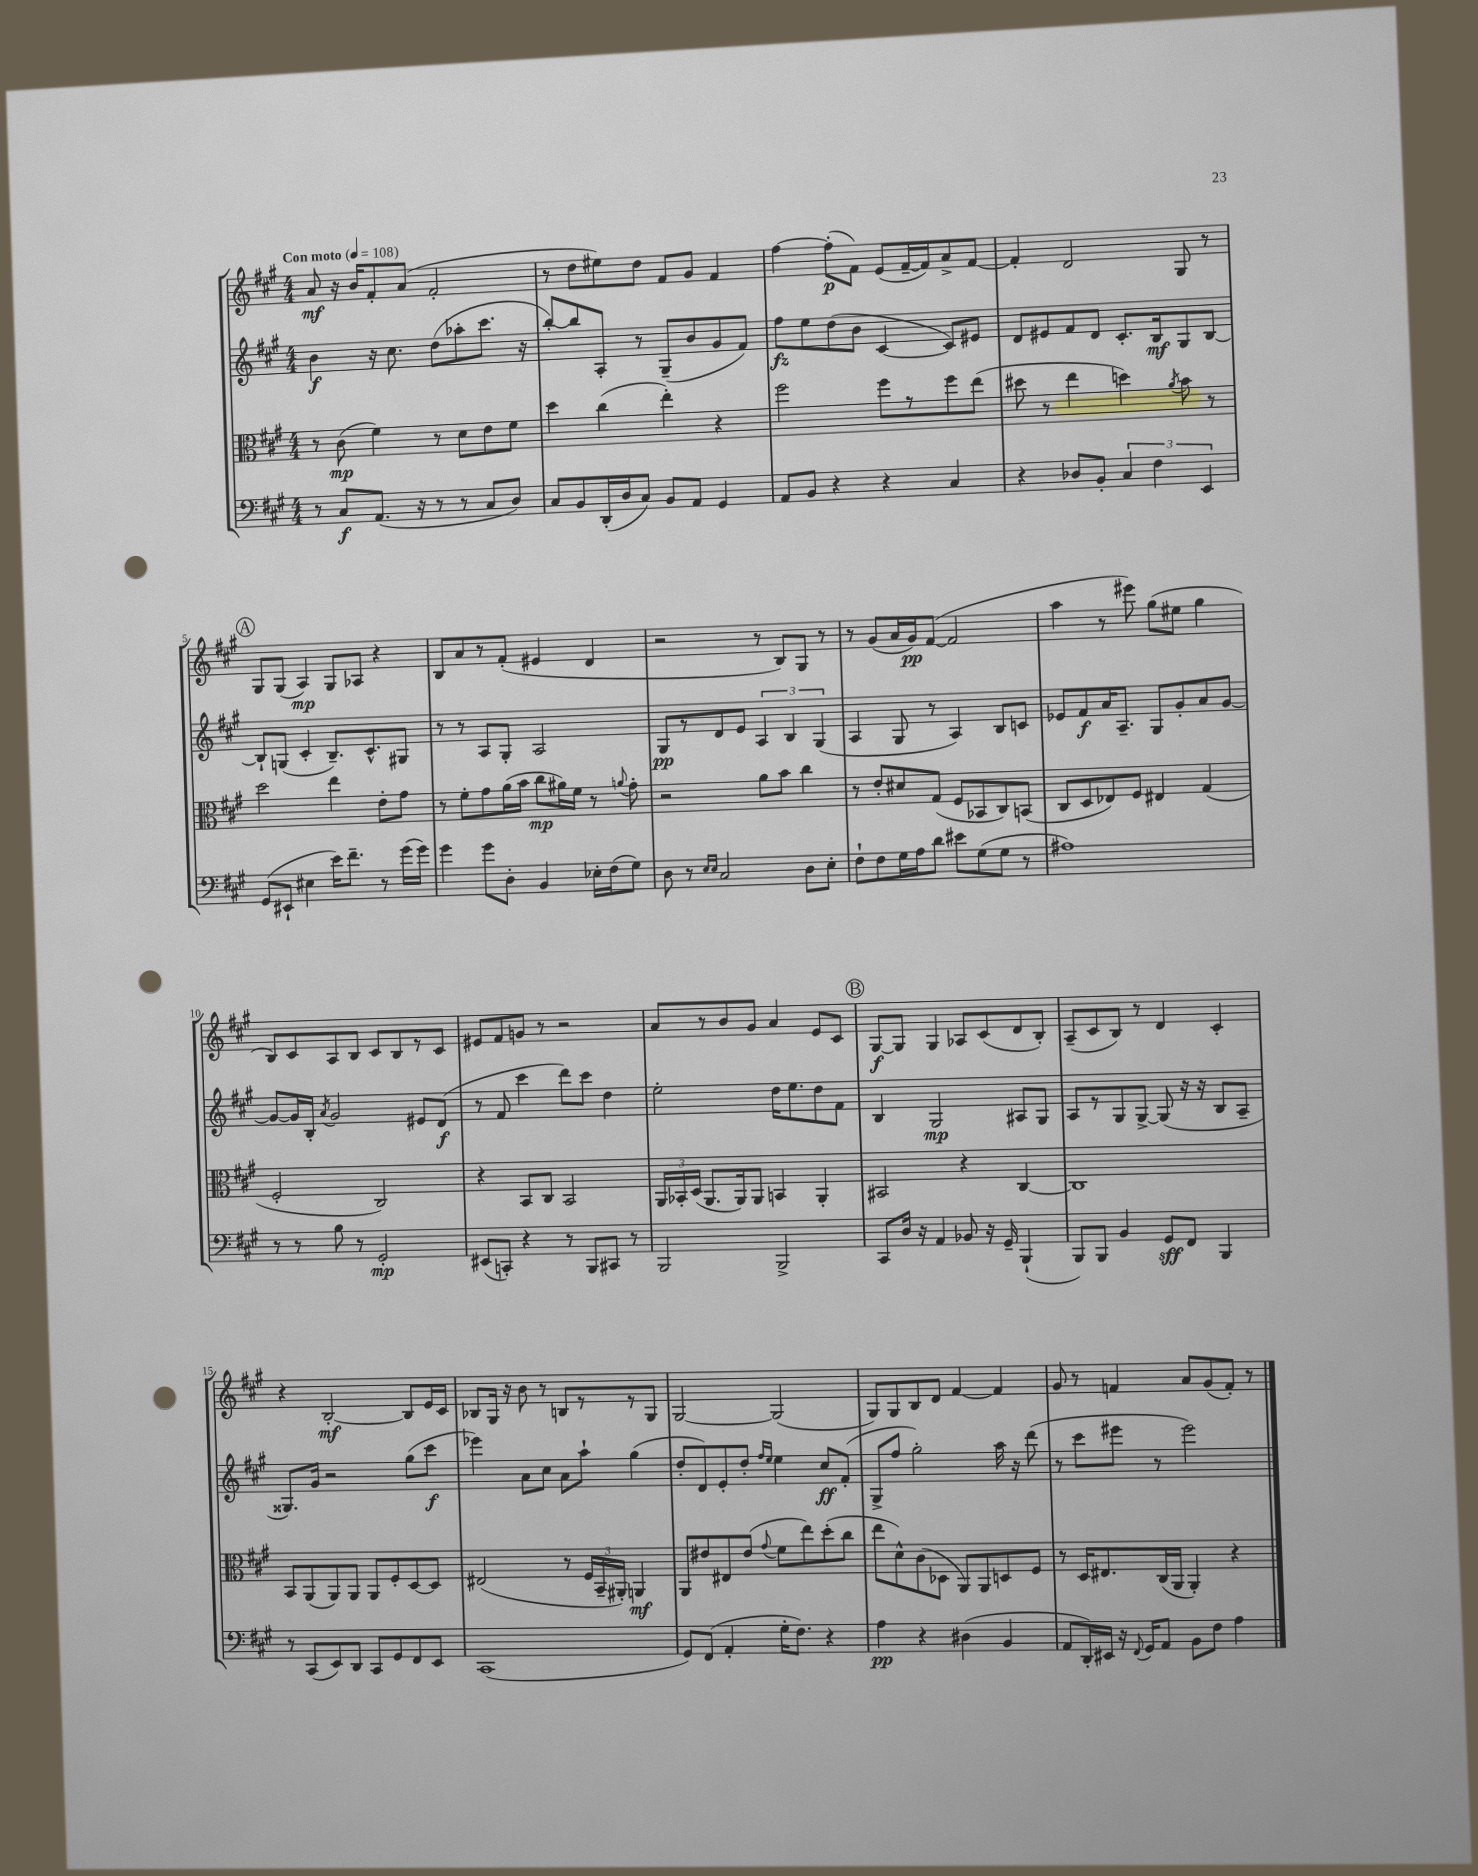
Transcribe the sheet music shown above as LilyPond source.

<<
\new StaffGroup <<
\new Staff = "s0" {
    \clef treble \key a \major \numericTimeSignature \time 4/4 \tempo "Con moto" 4 = 108
    \autoBeamOff a'8\mf r16 b'16[ fis'8-. a'8]( fis'2-. |
    r8 d''8[ eis''8) d''8] fis'8[ gis'8] fis'4 |
    fis''4~ fis''8[-.\p( fis'8]) e'8[( fis'16~-- fis'16) a'8-> fis'8]~ |
    fis'4-. d'2 gis8 r8 |
    \mark \markup { \circle "A" } gis8[ gis8]( a4\mp) gis8[ aes8] r4 |
    b8[ a'8 r8 fis'8]-.( eis'4 d'4 |
    r2 r8 b8[) gis8] r8 |
    r8 gis'8[( a'16 gis'16\pp) fis'8]~( fis'2 |
    a''4 r8 eis'''8) gis''8[( eis''8] gis''4 |
    b8[) cis'8 a8 b8] cis'8[ b8 r8 cis'8] |
    eis'8[ fis'8 g'8] r8 r2 |
    a'8[ r8 b'8 gis'8] a'4 e'8[ cis'8] |
    \mark \markup { \circle "B" } gis8[~\f gis8] gis4 aes8[ cis'8( d'8 b8]-.) |
    a8[--( cis'8 b8]) r8 d'4 cis'4-. |
    r4 b2~-.\mf b8[ e'16 cis'16] |
    bes8[ gis16] r16 b'8 r8 b8[ r8 r8 gis8] |
    gis2~ gis2( |
    gis8[) gis8 b8 d'8] fis'4~ fis'4 |
    gis'8 r8 f'4 a'8[ gis'8( f'8]-.) r8 \bar "|." |
}
\new Staff = "s1" {
    \clef treble \key a \major \numericTimeSignature \time 4/4
    \autoBeamOff b'4\f r16 cis''8. d''8[( aes''8-. cis'''8.] r16 |
    b''8[~-.) b''8 a8]-. r8 gis8[--( b'8 gis'8 fis'8]) |
    fis''8[\fz e''8 d''8( b'8] cis'4~ cis'8[) eis'8] |
    d'8[ eis'8 fis'8 d'8] cis'8.[-. b16\mf gis8 b8]~ |
    \mark \markup { \circle "A" } b8[-! g8]( cis'4-. b8.[--) cis'8.-^ gis8] |
    r8 r8 a8[ gis8]-. a2 |
    gis8[\pp r8 d'8 e'8] \tuplet 3/2 { a4 b4 gis4( } |
    a4 gis8 r8 a4) b8[ c'8] |
    ees'8[ fis'8\f a'16 a8.]-- gis8[ gis'8-. a'8 gis'8]~ |
    gis'8[~ gis'16 b16]-. \acciaccatura { a'8 } gis'2 eis'8[ d'8]\f( |
    r8 fis'8 cis'''4 d'''8[) cis'''8] d''4 |
    e''2-. d''16[ e''8. d''8 fis'8] |
    \mark \markup { \circle "B" } b4 gis2\mp ais8[ gis8] |
    a8[ r8 gis8 gis8]~-> gis8( r16 r16 b8[ a8]-- |
    gisis8.[) gis'16] r2 gis''8[( cis'''8]\f |
    ees'''4) a'8[ cis''8] a'8[ a''8]-! gis''4( |
    d''8[-. d'8) e'8-. d''8]-. \grace { fis''16[ e''16] } e''4 cis''8[\ff fis'8]-.( |
    gis8[-> fis''8] gis''2-.) a''16 r16 d'''8( |
    r8 cis'''8[ eis'''8] r8 eis'''2) \bar "|." |
}
\new Staff = "s2" {
    \clef alto \key a \major \numericTimeSignature \time 4/4
    \autoBeamOff r8 cis'8\mp( fis'4) r8 d'8[ e'8 fis'8] |
    d''4 cis''4( e''4-.) r4 |
    fis''2 fis''8[ r8 fis''8 e''8]( |
    dis''8 r8 e''4 d''4) \acciaccatura { a'8 } b'8 r8 |
    \mark \markup { \circle "A" } d''2 e''4 e'8[-. gis'8] |
    r8 fis'8[-. gis'8 a'16( b'16] cis''8[\mp ais'16) fis'16] r8 \appoggiatura { a'8 } gis'8-. |
    r2 a'8[ b'8] cis''4 |
    r8 e'8[-. dis'8 gis8]( fis8[ bes,8 cis8) b,8]( |
    cis8[ d8 ees8) fis8] eis4 gis4( |
    fis2-. cis2) |
    r4 b,8[ cis8] b,2 |
    \tuplet 3/2 { a,16[ bes,16-. d16]( } a,8.[ a,16) a,8] b,4 a,4-. |
    \mark \markup { \circle "B" } bis,2 r4 cis4~ |
    cis1 |
    b,8[ a,8( a,8) a,8] a,8[ fis8-. d8~ d8] |
    eis2( r8 \tuplet 3/2 { fis16[ b,16-- ais,16]-.) } a,4\mf |
    a,8[ eis'8 eis8 eis'8]( \appoggiatura { gis'8 } fis'8[ e''8) d''8-.( cis''8] |
    e''8[ d'8-^) cis'8( des8] a,8[) a,8 d8 fis8] |
    r8 d16[ eis8. cis16( a,16] a,4-.) r4 \bar "|." |
}
\new Staff = "s3" {
    \clef bass \key a \major \numericTimeSignature \time 4/4
    \autoBeamOff r8 cis8[\f a,8.]( r16 r8 r8 cis8[ d8]) |
    cis8[ b,8 d,16-.( d16 cis8]) b,8[ a,8] gis,4 |
    a,8[ b,8] r4 r4 cis4 |
    r4 des8[ b,8]-. \tuplet 3/2 { cis4 fis4 e,4 } |
    \mark \markup { \circle "A" } gis,8[( eis,8]-! eis4 e'16[) fis'8.]-- r8 gis'16[( gis'16]) |
    gis'4 gis'8[ d8]-. b,4 ees16[-. fis16( gis8]) |
    d8 r8 \grace { e16[ e16] } cis2 d8[ e8]-. |
    fis8[-! fis8 gis16 a16 d'8] eis'8[ gis8( gis8] r8 |
    ais1) |
    r8 r8 b8 r8 gis,2-.\mp |
    eis,8[( c,8]-.) r4 r8 b,,8[ cis,8] r8 |
    b,,2 b,,2-> |
    \mark \markup { \circle "B" } cis,8[ d16] r16 a,4 bes,8 r16 gis,16-- b,,4-!( |
    b,,8[) b,,8] b,4 gis,8[\sff fis,8] b,,4 |
    r8 cis,8[( e,8) d,8] cis,8[ gis,8 fis,8 e,8] |
    cis,1( |
    gis,8[) fis,8]( a,4-. gis16[-. fis8.]) r4 |
    a4\pp r4 dis4( b,4 |
    a,8[ d,16-.) eis,16] r16 \appoggiatura { fis,8 } gis,16[ a,8] b,8[ fis8] a4 \bar "|." |
}
>>
>>
